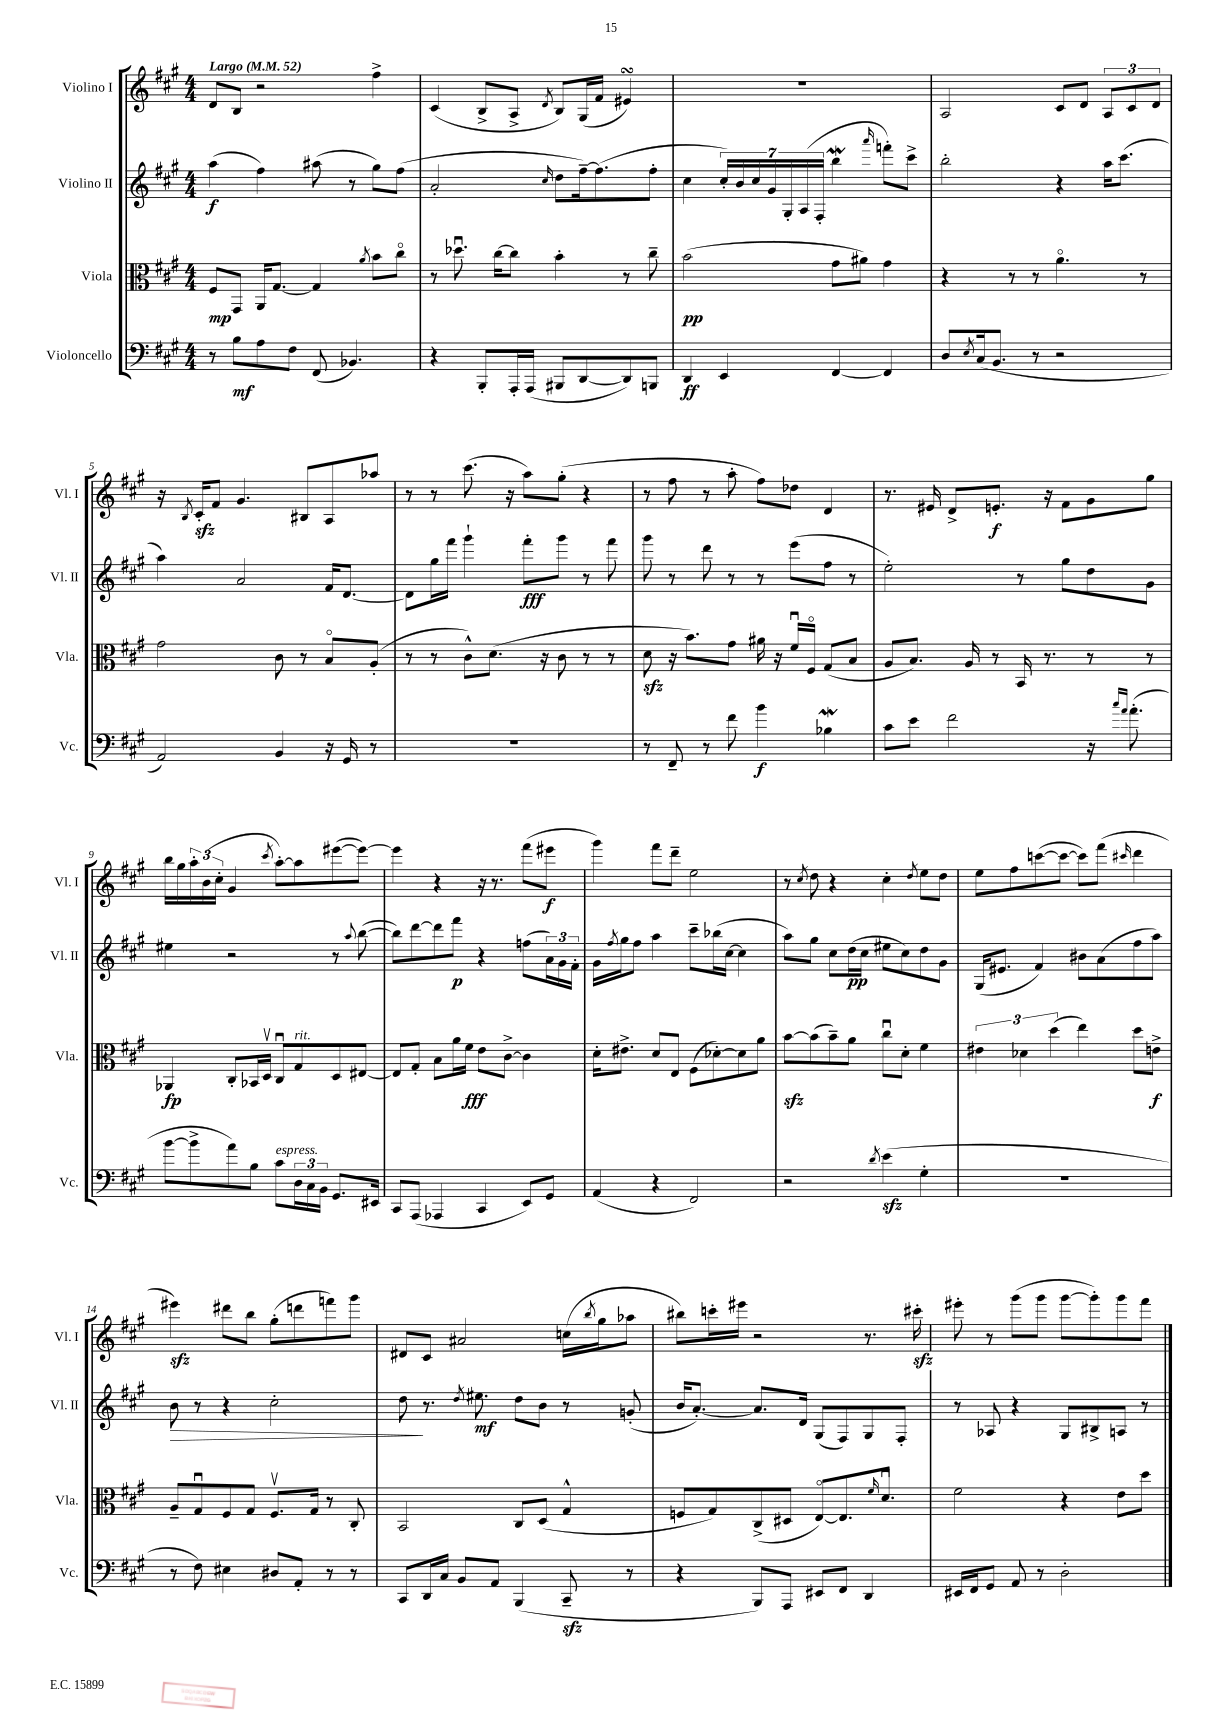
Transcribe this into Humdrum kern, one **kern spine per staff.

**kern	**kern	**kern	**kern
*staff4	*staff3	*staff2	*staff1
*clefF4	*clefC3	*clefG2	*clefG2
*k[f#c#g#]	*k[f#c#g#]	*k[f#c#g#]	*k[f#c#g#]
*M4/4	*M4/4	*M4/4	*M4/4
*MM52	*MM52	*MM52	*MM52
8r	8F#	(4aa	8d
8B	8GG#	.	8B
8A	16AA	4ff#)	2r
.	[8.G#	.	.
8F#	.	.	.
(8FF#	4G#]	(8aa#	.
4.BB-)	.	8r	.
.	8qa	.	.
.	8b	8gg#)	4ff#^
.	8cc#o	(8ff#	.
=	=	=	=
4r	8r	2a'	(4c#
.	8.dd-u	.	.
8BBB'	.	.	8B^
.	[16cc#	.	.
16AAA'	8cc#]	.	8A^
(16AAA	.	.	.
.	.	16qqcc#	8qd
8BBB#	4b'	8dd	8B)
[8DD	.	[16ff#~)	(16G#
.	.	(8.ff#]	16f#
8DD])	8r	.	4e#)
8BBB	8cc#~	8ff#'	.
=	=	=	=
4DD	(2b	4cc#	1r
4EE	.	28cc#')	.
.	.	28b	.
.	.	28cc#	.
.	.	28g#	.
.	.	28G#'	.
.	.	(28A	.
.	.	28F#'	.
[4FF#	8g#	4bb	.
.	8a#)	.	.
.	.	16qqaaa	.
4FF#]	4g#	8fff')	.
.	.	8ccc#^	.
=	=	=	=
8D	4r	2bb'	2A
8qE	.	.	.
(16C#	.	.	.
8.BB	.	.	.
.	8r	.	.
8r	8r	.	.
2r	4.ao	4r	8c#
.	.	.	8d
.	.	16aa	12A
.	.	(8.ccc#	.
.	.	.	12c#
.	8r	.	.
.	.	.	12d
=	=	=	=
2AA)	2g#	4aa)	16r
.	.	.	8qB
.	.	.	16c#'
.	.	.	8f#
.	.	2a	4.g#
4BB	8c#	.	.
.	8r	.	8B#
16r	8Bo	16f#	8A
16GG#	.	[8.d	.
8r	(8A'	.	8aa-
=	=	=	=
1r	8r	8d]	8r
.	8r	16gg#	8r
.	.	16fff#	.
.	8c#^^)	4ggg#`	(8.ccc#
.	(8.d	.	.
.	.	.	16r
.	.	8fff#'	8aa)
.	16r	.	.
.	8c#	8ggg#	(8gg#'
.	8r	8r	4r
.	8r	8fff#	.
=	=	=	=
8r	8d	8ggg#	8r
8FF#~	16r	8r	8ff#
.	8.b)	.	.
8r	.	8ddd	8r
8f#	8g#	8r	8aa'
4b	16a#	8r	8ff#)
.	16r	.	.
.	16f#u	(8eee	8dd-
.	16F#o	.	.
4B-	(8G#	8ff#	4d
.	8B	8r	.
=	=	=	=
8c#	8A	2ee')	8.r
8e	8.B)	.	.
.	.	.	16e#
2f#	.	.	8d^
.	16A	.	.
.	8r	.	8.e'
.	16BB	8r	.
.	8.r	.	16r
.	.	8gg#	8f#
16r	8r	8dd	8g#
16qqcc#	.	.	.
16qqa	.	.	.
(8.a'	.	.	.
.	8r	8g#	8gg#
=	=	=	=
[8b	4AA-	4ee#	16bb
.	.	.	16gg#
8b^]	.	.	24aa'
.	.	.	(24b
.	.	.	24cc#'
8a)	8C#'	2r	4g#
8B	16BB-	.	.
.	16Dv	.	.
.	.	.	8qccc#
8c#	8C#u	.	[8aa')
24D	8G#	.	8aa]
24C#	.	.	.
24BB	.	.	.
8.GG#	8D	8r	([8eee#
.	.	8qqaa	.
.	[8E#	([8bb	8eee#_)
16EE#	.	.	.
=	=	=	=
8CC#	8E#]	8bb])	4eee#]
(8AAA	8G#'	[8ddd	.
4AAA-	8B	8ddd]	4r
.	16a	8fff#	.
.	16f#	.	.
4CC#	8e	4r	16r
.	.	.	8.r
.	[8c#^	.	.
8EE)	4c#]	(8ff	(8fff#
8GG#	.	24a)	8eee#
.	.	24g#	.
.	.	24f#'	.
=	=	=	=
(4AA	16d'	16g#	4ggg#)
.	.	8qff#	.
.	8.e#^	16gg#	.
.	.	8ff#	.
4r	8d	4aa	8fff#
.	8E	.	8ddd~
2FF#)	(8F#	8ccc#~	2ee
.	[8d-')	(16bb-	.
.	.	[16cc#	.
.	8d-]	4cc#]	.
.	8a	.	.
=	=	=	=
2r	[8b	8aa)	8r
.	.	.	8qcc#
.	(8b]	8gg#	8dd
.	8b~)	8cc#	4r
.	8a	(16dd	.
.	.	16cc#	.
8qd	.	.	.
(4e	8cc#u	8ee#	4cc#'
.	8d'	8cc#)	.
.	.	.	8qdd
4G#'	4f#	8dd	8ee
.	.	8g#	8dd
=	=	=	=
1r	6e#	(16G#	8ee
.	.	8.e#	.
.	.	.	8ff#
.	6d-	.	.
.	.	4f#)	([8ccc
.	(6dd	.	.
.	.	.	8ccc_
.	4ee)	8b#	8ccc])
.	.	(8a	(8fff#
.	.	.	16qqccc#
.	8dd	8ff#	4ddd
.	8e^	8aa)	.
=	=	=	=
8r	8A~	8b	4eee#)
8F#)	8G#u	8r	.
4E#	8F#	4r	8ddd#
.	8G#	.	8bb
8D#	8.F#v	2cc#'	(8gg#'
8AA'	.	.	8ddd
.	16G#	.	.
8r	8r	.	8fff)
8r	8C#'	.	8ggg#
=	=	=	=
8CC#	2BB	8dd	8d#
16DD	.	8.r	8c#
16C#	.	.	.
8BB	.	.	2a#
.	.	8qdd	.
.	.	8.ee#	.
8AA	.	.	.
(4BBB	8C#	8dd	.
.	(8D	8b	.
8CC#~	4G#^^	8r	(16cc
.	.	.	8qbb
.	.	.	16gg#
8r	.	(8g'	8aa-
=	=	=	=
4r	8F	16b	8bb#)
.	.	[8.a')	.
.	8G#)	.	16ccc'
.	.	.	16eee#
8BBB)	(8C#^	8.a]	2r
8AAA	8D#	.	.
.	.	16d	.
8EE#	[8Eo)	(8G#	.
8FF#	8.E]	8F#)	.
4DD	.	8G#	8.r
.	16qqf#	.	.
.	8.du	.	.
.	.	8F#'	.
.	.	.	16ccc#'
=	=	=	=
16EE#	2f#	8r	8eee#'
16FF#	.	.	.
8GG#	.	8A-	8r
8AA	.	4r	(8ggg#
8r	.	.	8ggg#
2D'	4r	8G#	[8ggg#
.	.	8B#^	8ggg#'])
.	8e	8A	8ggg#
.	8dd	8r	8fff#
==	==	==	==
*-	*-	*-	*-
